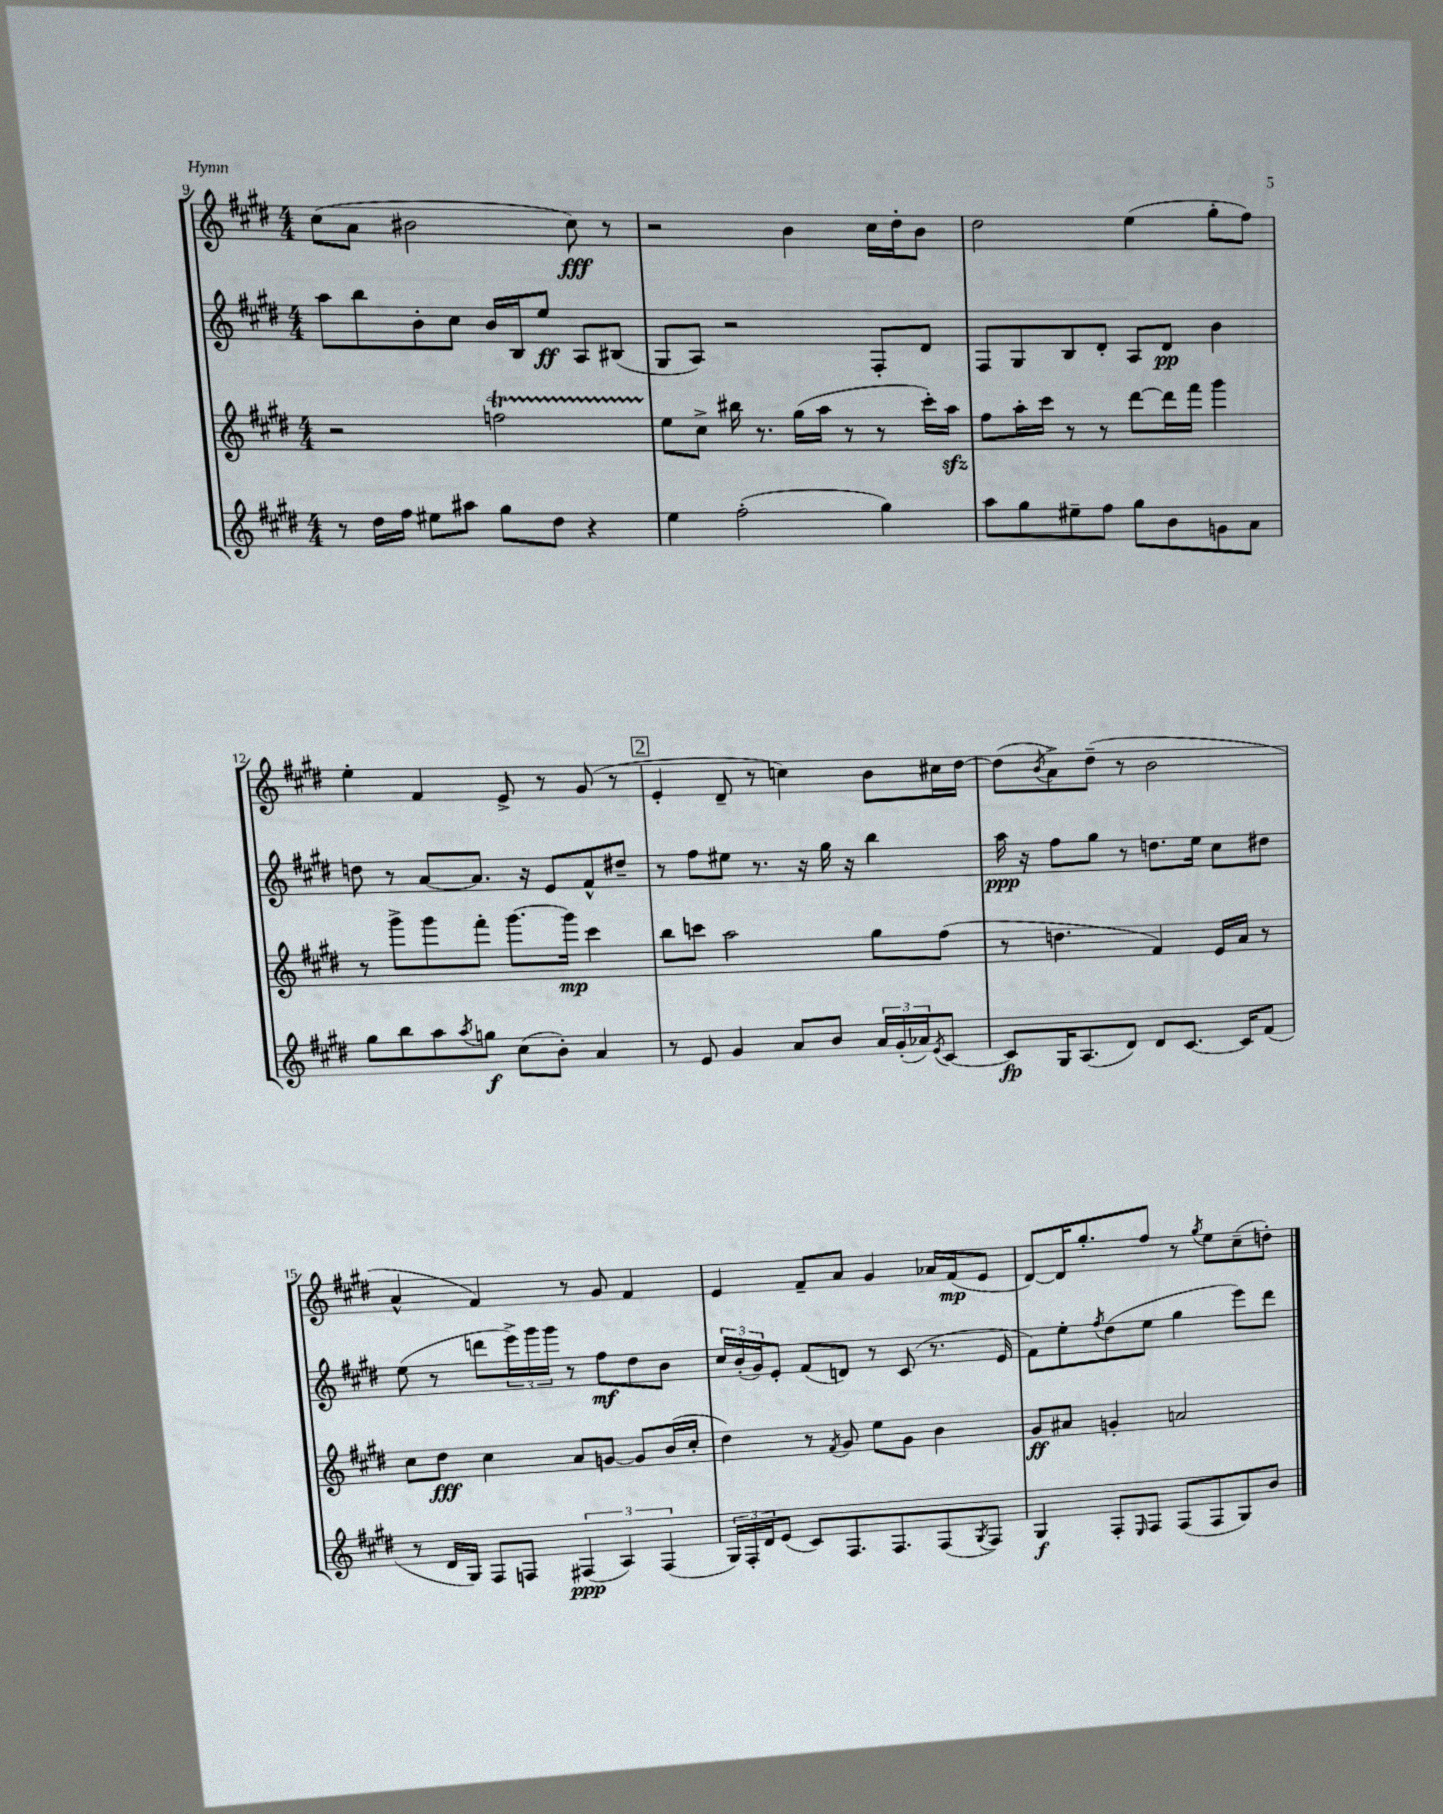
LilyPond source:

<<
\new StaffGroup <<
\new Staff = "s0" {
    \clef treble \key e \major \numericTimeSignature \time 4/4
    cis''8( a'8 bis'2 cis''8\fff) r8 |
    r2 b'4 cis''16 dis''16-. b'8 |
    dis''2 e''4( gis''8-. fis''8) |
    e''4-. fis'4 e'8-> r8 gis'8( r8 |
    \mark \markup { \box "2" } e'4-. dis'8-- r8 c''4) b'8 cis''16 dis''16~ |
    dis''8( \acciaccatura { b'8 } a'8->) dis''8--( r8 b'2 |
    a'4-^ fis'4) r8 gis'8 fis'4 |
    e'4 fis'8-- a'8 gis'4 aes'16 fis'16\mp( e'8 |
    dis'8~) dis'16 gis''8.-. fis''8 r8 \acciaccatura { gis''8 } e''8 cis''8--( d''8-.) \bar "|." |
}
\new Staff = "s1" {
    \clef treble \key e \major \numericTimeSignature \time 4/4
    a''8 b''8 b'8-. cis''8 b'16 b16 e''8\ff a8 bis8( |
    gis8 a8) r2 fis8-. dis'8 |
    fis8 gis8 b8 dis'8-. a8 dis'8\pp b'4 |
    d''8 r8 a'8~ a'8. r16 e'8 fis'8-^ dis''8-- |
    \mark \markup { \box "2" } r8 fis''8 eis''8 r8. r16 gis''16 r16 b''4 |
    a''16\ppp r16 fis''8 gis''8 r8 d''8. e''16 cis''8 dis''8 |
    e''8( r8 d'''8 \tuplet 3/2 { e'''16->) gis'''16 gis'''16 } r8 fis''8\mf dis''8 b'8 |
    \tuplet 3/2 { cis''16 b'16-.( gis'16) } e'8-. fis'8( d'8) r8 cis'8( r8. e'16 |
    fis'8) e''8-. \acciaccatura { fis''8 } dis''8( e''8 gis''4 e'''8) dis'''8 \bar "|." |
}
\new Staff = "s2" {
    \clef treble \key e \major \numericTimeSignature \time 4/4
    r2 f''2\startTrillSpan |
    e''8\stopTrillSpan cis''8-> bis''16 r8. gis''16( a''16 r8 r8 cis'''16-.) a''16\sfz |
    fis''8 a''16-. cis'''16 r8 r8 dis'''8~ dis'''16 fis'''16 gis'''4 |
    r8 gis'''8-> gis'''8 fis'''8-. gis'''8.~ gis'''16\mp cis'''4 |
    \mark \markup { \box "2" } b''8 c'''8 a''2 gis''8 fis''8( |
    r8 d''4. fis'4) e'16 a'16 r8 |
    cis''8 dis''8\fff cis''4 a'8 g'8~ g'8 b'16( cis''16-. |
    dis''4) r8 \acciaccatura { fis'8 } gis'8 e''8 gis'8 b'4 |
    gis'8\ff ais'8 g'4-. a'2 \bar "|." |
}
\new Staff = "s3" {
    \clef treble \key e \major \numericTimeSignature \time 4/4
    r8 dis''16 fis''16 eis''8 ais''8 gis''8 dis''8 r4 |
    e''4 fis''2-.( gis''4) |
    a''8 gis''8 eis''8-- fis''8 gis''8 b'8 g'8 a'8 |
    gis''8 b''8 a''8 \acciaccatura { a''8 } g''8\f cis''8( b'8-.) a'4 |
    \mark \markup { \box "2" } r8 e'8 gis'4 a'8 b'8 \tuplet 3/2 { a'16 gis'16-.( aes'16) } \acciaccatura { e'8 } cis'8~ |
    cis'8\fp gis16 a8.( dis'8) dis'8 cis'8.~ cis'16 fis'8( |
    r8 dis'16 gis16) fis8 f8 \tuplet 3/2 { fis4\ppp( a4) fis4( } |
    \tuplet 3/2 { gis16) fis16-. dis'16 } e'8( cis'8) fis8. fis8. fis8( \acciaccatura { gis8 } fis8) |
    gis4\f fis8-. \grace { e16 } fis8 fis8( fis8 gis8) b'8 \bar "|." |
}
>>
>>
\layout { \context { \Score currentBarNumber = #9 } }
